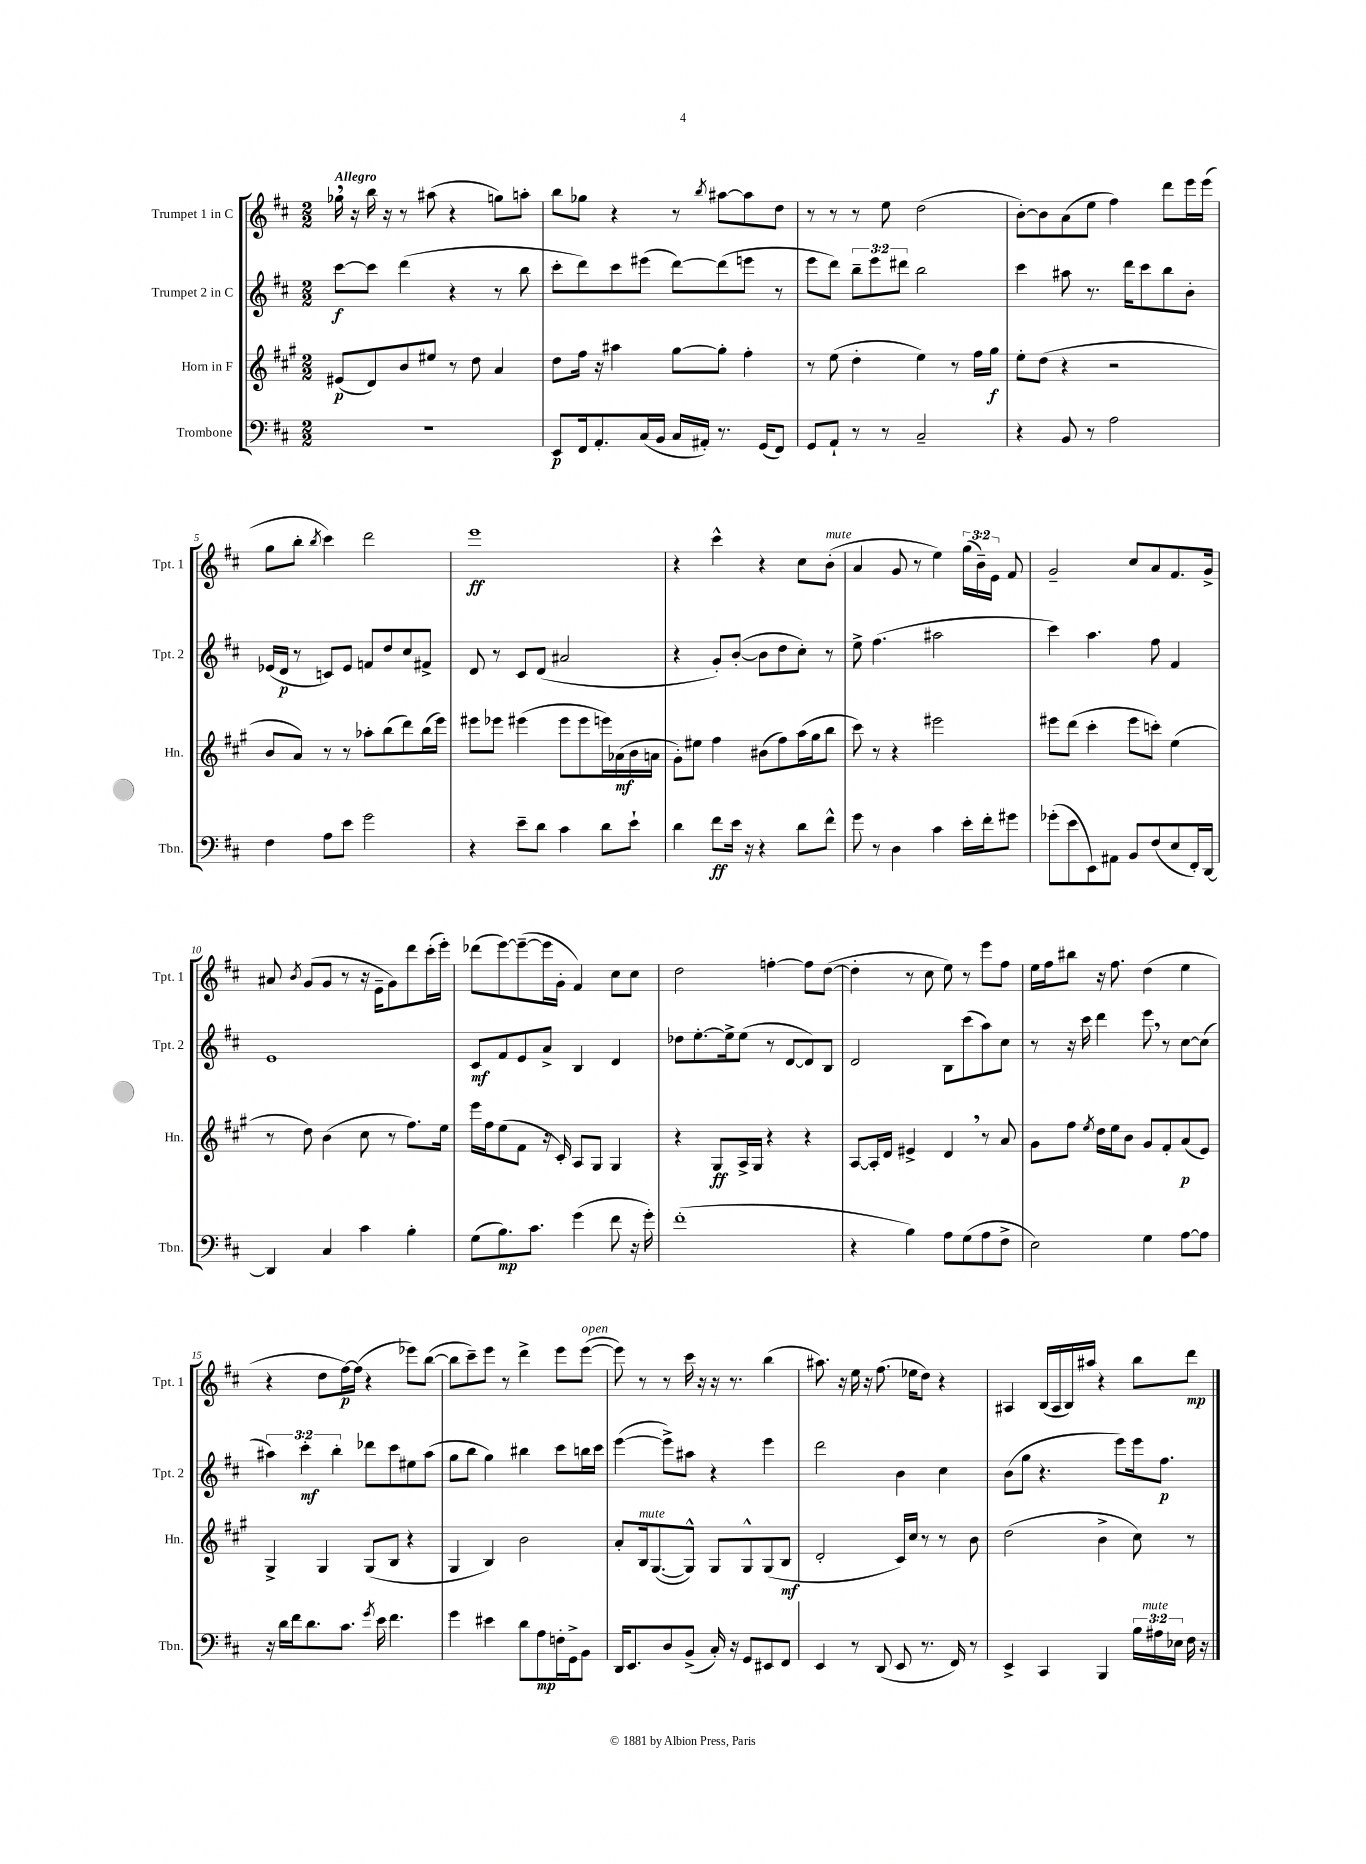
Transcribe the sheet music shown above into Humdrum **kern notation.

**kern	**kern	**kern	**kern
*staff4	*staff3	*staff2	*staff1
*clefF4	*clefG2	*clefG2	*clefG2
*k[f#c#]	*k[f#c#g#]	*k[f#c#]	*k[f#c#]
*M2/2	*M2/2	*M2/2	*M2/2
1r	(8e#	[8ccc#	16gg-
.	.	.	16r
.	8d)	8ccc#]	16bb
.	.	.	16r
.	8b	(4ddd	8r
.	8ee#	.	(8aa#
.	8r	4r	4r
.	8dd	.	.
.	4a	8r	8gg)
.	.	8bb	8aa'
=	=	=	=
8EE	8dd	8ccc#'	8bb
16FF#	16ff#	8ddd)	8gg-
8.AA'	16r	.	.
.	4aa#	8ccc#	4r
(16C#	.	(8eee#	.
16BB	.	.	.
16C#	[8gg#	[8ddd)	8r
16AA#')	.	.	.
.	.	.	8qbb
8.r	8gg#']	(8ddd]	[8aa#
.	4ff#'	8eee	8aa#]
(16GG	.	.	.
8FF#)	.	8r	8dd
=	=	=	=
8GG	8r	8eee	8r
8AA`	(8ee	8ddd)	8r
8r	4dd'	12bb~	8r
.	.	12eee	.
8r	.	.	8ee
.	.	12ddd#	.
2C#~	4ee)	2bb	(2dd
.	8r	.	.
.	16ff#	.	.
.	16gg#	.	.
=	=	=	=
4r	8ee'	4ccc#	[8b')
.	(8dd	.	8b]
8BB	4r	8aa#	(8a
8r	.	8.r	8ee
2A	2r	.	4ff#)
.	.	16ddd	.
.	.	8ccc#	.
.	.	8bb	8ddd
.	.	8b'	16eee
.	.	.	(16eee
=	=	=	=
4F#	8b	(16e-	8gg
.	.	16d	.
.	8a)	8r	8bb'
.	.	.	8qbb
8A	8r	8c)	4ccc#)
8e	8r	8e-	.
2g	8aa-'	8f	2ddd
.	(8bb	8dd	.
.	8ddd)	8cc#	.
.	(16bb	8f#^	.
.	16eee)	.	.
=	=	=	=
4r	8eee#	8d	1eee
.	8eee-	8r	.
8e~	(4eee#	8c#	.
8d	.	(8d	.
4c#	8eee#	2a#	.
.	8eee#	.	.
8d	16eee)	.	.
.	(16a-	.	.
8e`	16b	.	.
.	16a	.	.
=	=	=	=
4d	8g#')	4r	4r
.	8ee#	.	.
8f#	4ff#	8g')	4ccc#^^
16e	.	([8b'	.
16r	.	.	.
4r	(8b#	8b]	4r
.	8ff#)	8dd	.
8d	(16aa	8cc#')	8cc#
.	16gg#	.	.
8f#^^	8bb	8r	(8b'
=	=	=	=
8g	8ccc#)	8ee^	4a
8r	8r	(4.ff#	.
4D	4r	.	8g
.	.	.	8r
4c#	2eee#	2aa#	4ee)
16e'	.	.	(24gg
.	.	.	24b~)
16f#'	.	.	.
.	.	.	24e
8g#	.	.	8f#
=	=	=	=
(8g-'	8eee#	4ccc#)	2g~
8e	(8ddd	.	.
8EE)	4ccc#'	4.aa	.
8AA#	.	.	.
8BB	8eee#	.	8cc#
(8F#	8ccc')	8ff#	8a
8E	(4ee	4f#	8.f#
16FF#')	.	.	.
[16DD	.	.	16g^
=	=	=	=
4DD]	8r	1e	8a#
.	.	.	8qb
.	8dd)	.	(8g
4C#	(4b	.	8g
.	.	.	8r
4c#	8cc#	.	16r
.	.	.	16e~
.	8r	.	8g)
4B'	8.ff#)	.	8ddd
.	.	.	(16ccc#'
.	16ee	.	16eee')
=	=	=	=
(8G	16eee	8c#	(8ddd-
.	16ff#	.	.
8.B)	(8ee	8f#	[8eee)
.	8f#	8e	(8eee~_
8.c#	.	.	.
.	16r	8a^	16eee]
.	16c#')	.	16g'
(4g	8A	4B	4f#)
.	8G#	.	.
8f#	4G#	4d	8cc#
16r	.	.	8cc#
16g')	.	.	.
=	=	=	=
(1f#'	4r	8dd-	2dd
.	.	[8.ee'	.
.	8G#	.	.
.	.	16ee^]	.
.	16A^	(8ee	.
.	16G#	.	.
.	4r	8r	[4ff'
.	.	[8d	.
.	4r	8d])	8ff]
.	.	8B	([8dd
=	=	=	=
4r	[8A	2d	4dd']
.	16A']	.	.
.	16d	.	.
4B)	4e#^	.	8r
.	.	.	8cc#
8A	4d	8B	8ee)
(8G	.	(8ccc#	8r
8A	8r	8aa)	8eee
8F#^	8a	8cc#	8ff#
=	=	=	=
2E)	8g#	8r	16ee
.	.	.	16ff#
.	8ff#	16r	8bb#
.	.	16ccc#	.
.	8qee	.	.
.	16dd	4ddd	16r
.	16ee	.	8.ff#
.	8b	.	.
4G	8g#	8eee	(4dd
.	8f#'	8r	.
[8A	(8a	[8cc#	4ee
8A]	8e)	(8cc#]	.
=	=	=	=
16r	4G#^	6aa#)	4r
16d	.	.	.
16f#	.	.	.
.	.	6ccc#'	.
8.d	.	.	.
.	4G#	.	8dd
.	.	6bb'	.
8.c#	.	.	[16ff#)
.	.	.	(16ff#]
.	(8G#	8ddd-	4r
8qg	.	.	.
16e	.	.	.
4.f#	8B	8ccc#	.
.	4r	8ee#	8eee-)
.	.	(8aa#	([8bb
=	=	=	=
4g	4G#	8gg	8bb]
.	.	8bb	8ccc#~)
4e#	4B)	4gg)	8eee
.	.	.	8r
8d	2b	4bb#	4ddd^
8A	.	.	.
16F'	.	8ccc#	8eee
16GG^	.	.	.
8BB	.	16bb	([8eee
.	.	16ccc#	.
=	=	=	=
16DD	8a'	([4eee	8eee])
8.EE	.	.	.
.	16B	.	8r
.	([8.G#	.	.
8D	.	8eee^])	8r
(8BB^	8G#^^])	8aa#	16ccc#
.	.	.	16r
16C#')	8G#	4r	16r
16r	.	.	8.r
8GG	8G#^^	.	.
8EE#	(8G#	4eee	(4bb
8FF#	8B	.	.
=	=	=	=
4EE	2d'	2ddd	8.aa#)
.	.	.	16r
8r	.	.	16ee
.	.	.	16r
(8DD	.	.	(8.ff#
8EE	16c#)	4b	.
.	16cc#	.	16ee-
8.r	8r	.	8dd)
.	8r	4cc#	4r
16FF#)	.	.	.
8r	8b	.	.
=	=	=	=
4EE^	(2dd	(8b	4A#
.	.	8gg	.
4CC#	.	4.r	(16B
.	.	.	16A#
.	.	.	16B)
.	.	.	16aa#
4BBB	4b^	.	4r
.	.	8eee)	.
24B	8cc#)	16eee	8bb
24A#	.	.	.
.	.	8.ff#	.
24E-	.	.	.
16F#	8r	.	8ddd
16r	.	.	.
==	==	==	==
*-	*-	*-	*-
